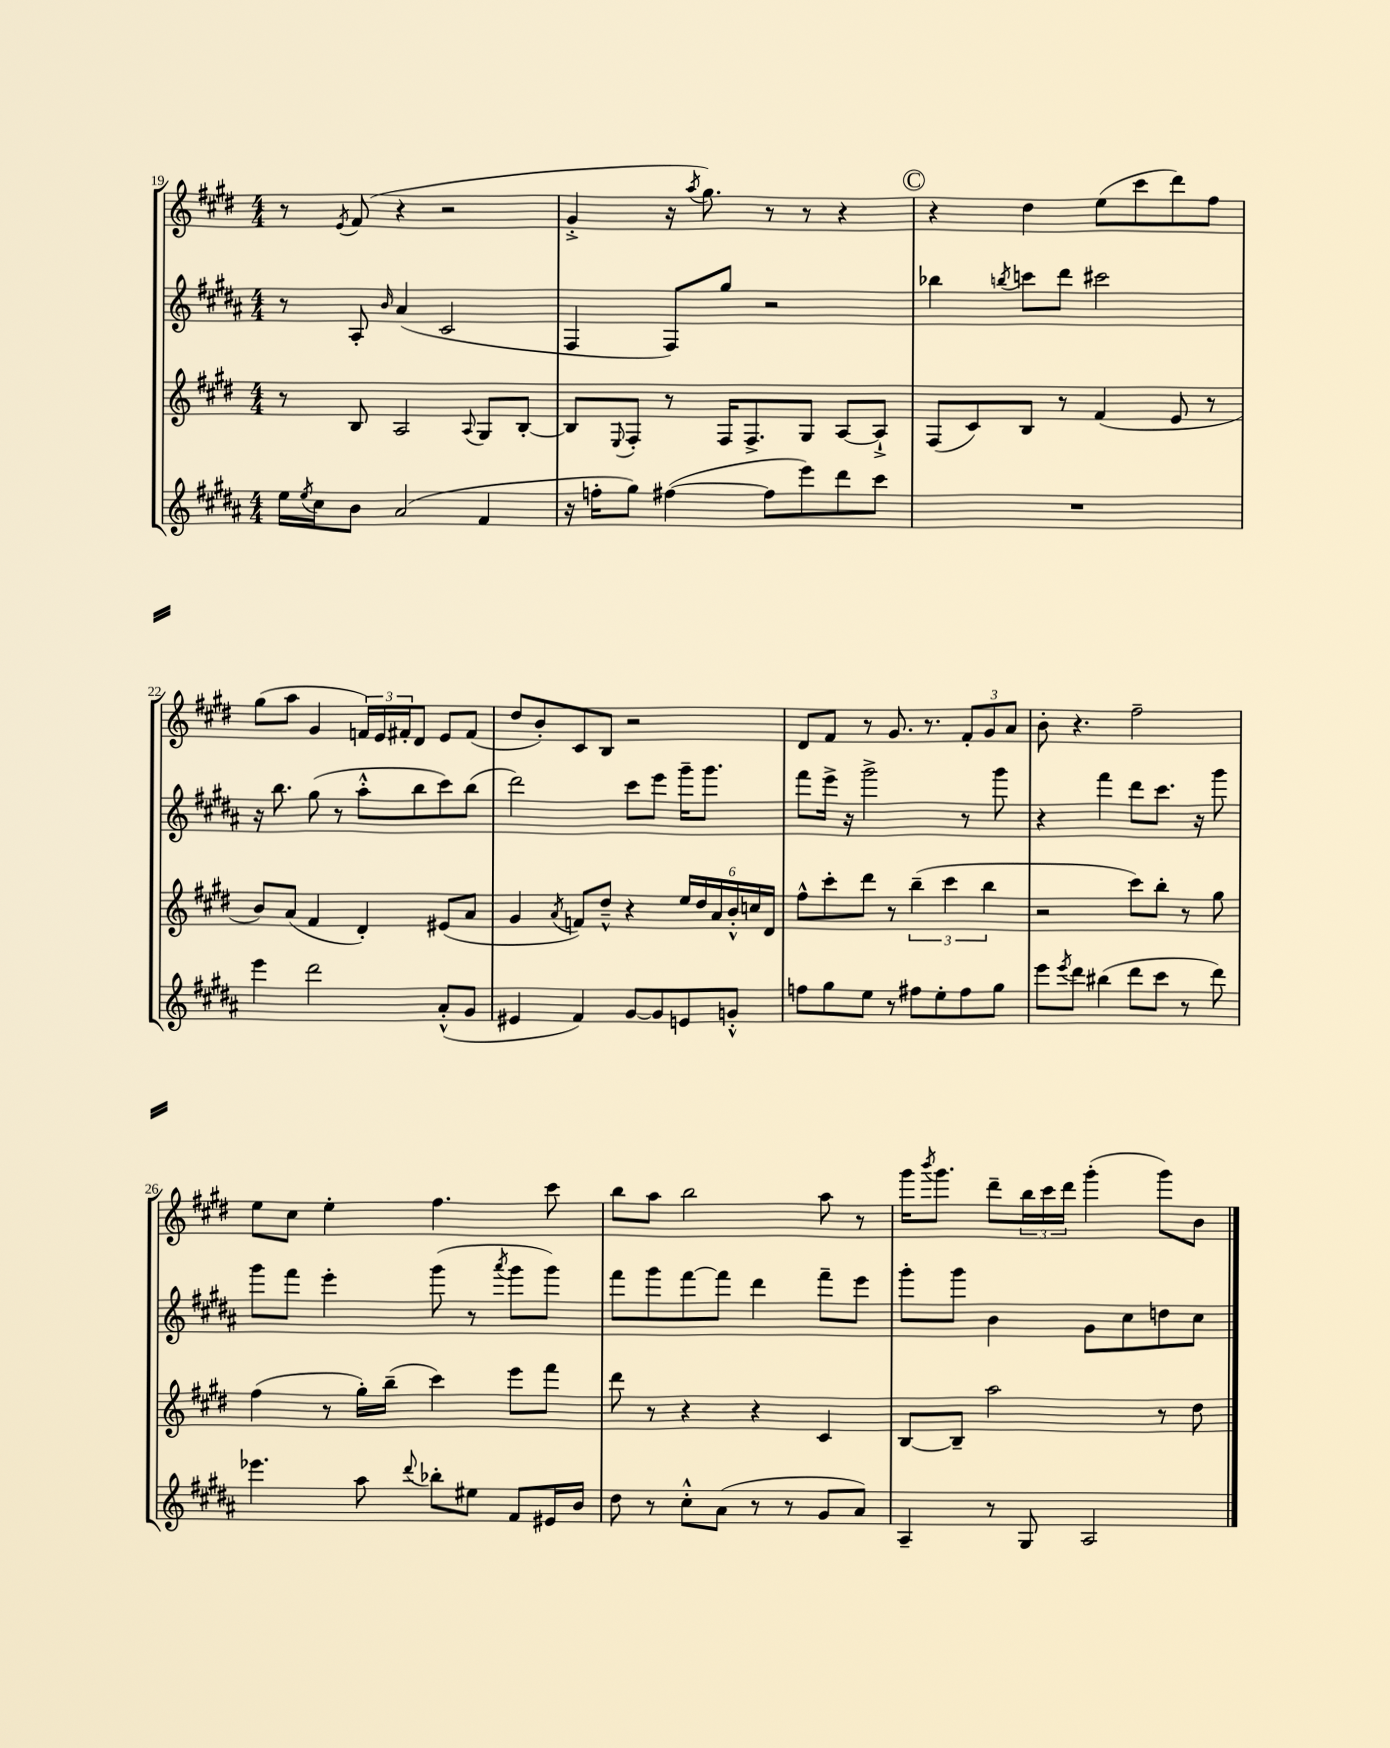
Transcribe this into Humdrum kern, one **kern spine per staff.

**kern	**kern	**kern	**kern
*part4	*part3	*part2	*part1
*staff4	*staff3	*staff2	*staff1
*clefG2	*clefG2	*clefG2	*clefG2
*k[f#c#g#d#a#]	*k[f#c#g#d#]	*k[f#c#g#d#a#]	*k[f#c#g#d#]
*M4/4	*M4/4	*M4/4	*M4/4
=19	=19	=19	=19
16ee\LL	8r	8r	8r
8qee/	.	.	.
16cc#\J	.	.	.
.	.	.	8qe/
8b\J	8B/	8A#'/	(8f#/
.	.	16qqb/	.
(2a#/	2A/	(4a#/	4r
.	.	2c#/	2r
.	8qqA/	.	.
4f#/	8G#/L	.	.
.	[8B'/J	.	.
=20	=20	=20	=20
16r	8B/L]	4F#/	4g#'^/
16ffn'\KL	.	.	.
.	8qqE/	.	.
8gg#\J)	8F#'/J	.	.
([4ff#X\	8r	8F#/L)	16r
.	.	.	8qaa/
.	.	.	8.gg#\)
.	16F#/KL	8gg#/J	.
.	8.F#^/	.	.
8ff#\L]	.	2r	8r
8eee\)	8G#/J	.	8r
8ddd#\	[8A/L	.	4r
8ccc#\J	8A`^/J]	.	.
!!LO:REH:place=s1:t=C
=21	=21	=21	=21
1r	(8F#/L	4bb-X\	4r
.	8c#/)	.	.
.	.	8qbbn/	.
.	8B/J	8cccn\L	4dd#\
.	8r	8ddd#\J	.
.	(4f#/	2ccc#X\	(8ee\L
.	.	.	8ccc#\
.	8e/	.	8ddd#\)
.	8r	.	8ff#\J
!!LO:LB:g=z
=22	=22	=22	=22
4eee\	8b/L)	16r	(8gg#\L
.	.	8.bb\	.
.	(8a/J	.	8aa\J
2ddd#\	4f#/	(8gg#\	4g#/
.	.	8r	.
.	4d#'/)	8aa#'^^\L	24fn/LL)
.	.	.	24e/
.	.	.	24f#X'/J
.	.	8bb\	8d#/J
(8a#'^^/L	(8e#X/L	8ccc#\)	8e/L
8g#/J	8a/J	(8bb\J	(8f#/J
=23	=23	=23	=23
4e#X/	4g#/	2ddd#\)	8dd#/L
.	.	.	8b'/)
.	8qa/	.	.
4f#/)	8fn/L)	.	8c#/
.	8dd#~^^/J	.	8B/J
[8g#/L	4r	8ccc#\L	2r
8g#/]	.	8eee\J	.
8en/	24ee/LL	16ggg#~\KL	.
.	24dd#/	.	.
.	.	8.ggg#\J	.
.	24a/	.	.
8gn'^^/J	24b'^^/	.	.
.	24ccn/	.	.
.	24d#/JJ	.	.
=24	=24	=24	=24
8ffn\L	8ff#^^\L	8fff#\L	8d#/L
8gg#\	8ccc#'\	16eee^\Jk	8f#/J
.	.	16r	.
8ee\J	8ddd#\J	2ggg#^\	8r
8r	8r	.	8.g#/
8ff#X\L	(6bb~\	.	.
.	.	.	8.r
8ee'\	.	.	.
.	6ccc#\	.	.
8ff#\	.	8r	12f#'/L
.	6bb\	.	12g#/
8gg#\J	.	8ggg#\	.
.	.	.	12a/J
=25	=25	=25	=25
8eee\L	2r	4r	8b'\
8qeee/	.	.	.
8ddd#\J	.	.	4.r
(4bb#X\	.	4fff#\	.
8ddd#\L	8ccc#\L)	8ddd#\L	2ff#~\
8ccc#\J	8bb'\J	8.ccc#\J	.
8r	8r	.	.
.	.	16r	.
8ddd#\)	8gg#\	8ggg#\	.
!!LO:LB:g=z
=26	=26	=26	=26
4.eee-X\	(4ff#\	8ggg#\L	8ee\L
.	.	8fff#\J	8cc#\J
.	8r	4eee'\	4ee'\
8aa#\	16gg#'\LL)	.	.
.	(16bb~\JJ	.	.
8qqddd#/	.	.	.
8bb-X'\L	4ccc#\)	(8ggg#\	4.ff#\
8ee#X\J	.	8r	.
.	.	8qaaa#/	.
8f#/L	8eee\L	8ggg#\L	.
16e#X/L	8fff#\J	8ggg#\J)	8ccc#\
16b/JJ	.	.	.
=27	=27	=27	=27
8dd#\	8ddd#\	8fff#\L	8bb\L
8r	8r	8ggg#\	8aa\J
8cc#'^^\L	4r	[8fff#\	2bb\
(8a#\J	.	8fff#\J]	.
8r	4r	4ddd#\	.
8r	.	.	.
8g#/L	4c#/	8fff#~\L	8aa\
8a#/J)	.	8eee\J	8r
=28	=28	=28	=28
4A#~/	[8B/L	8ggg#'\L	16ggg#\KL
.	.	.	8qbbb/
.	.	.	8.ggg#\J
.	8B~/J]	8ggg#\J	.
8r	2aa\	4b\	8ddd#~\L
8G#/	.	.	24bb\L
.	.	.	24ccc#\
.	.	.	24ddd#\JJ
2A#/	.	8g#\L	(4ggg#'\
.	.	8cc#\	.
.	8r	8ddn\	8ggg#\L)
.	8dd#\	8cc#\J	8b\J
==	==	==	==
*-	*-	*-	*-
